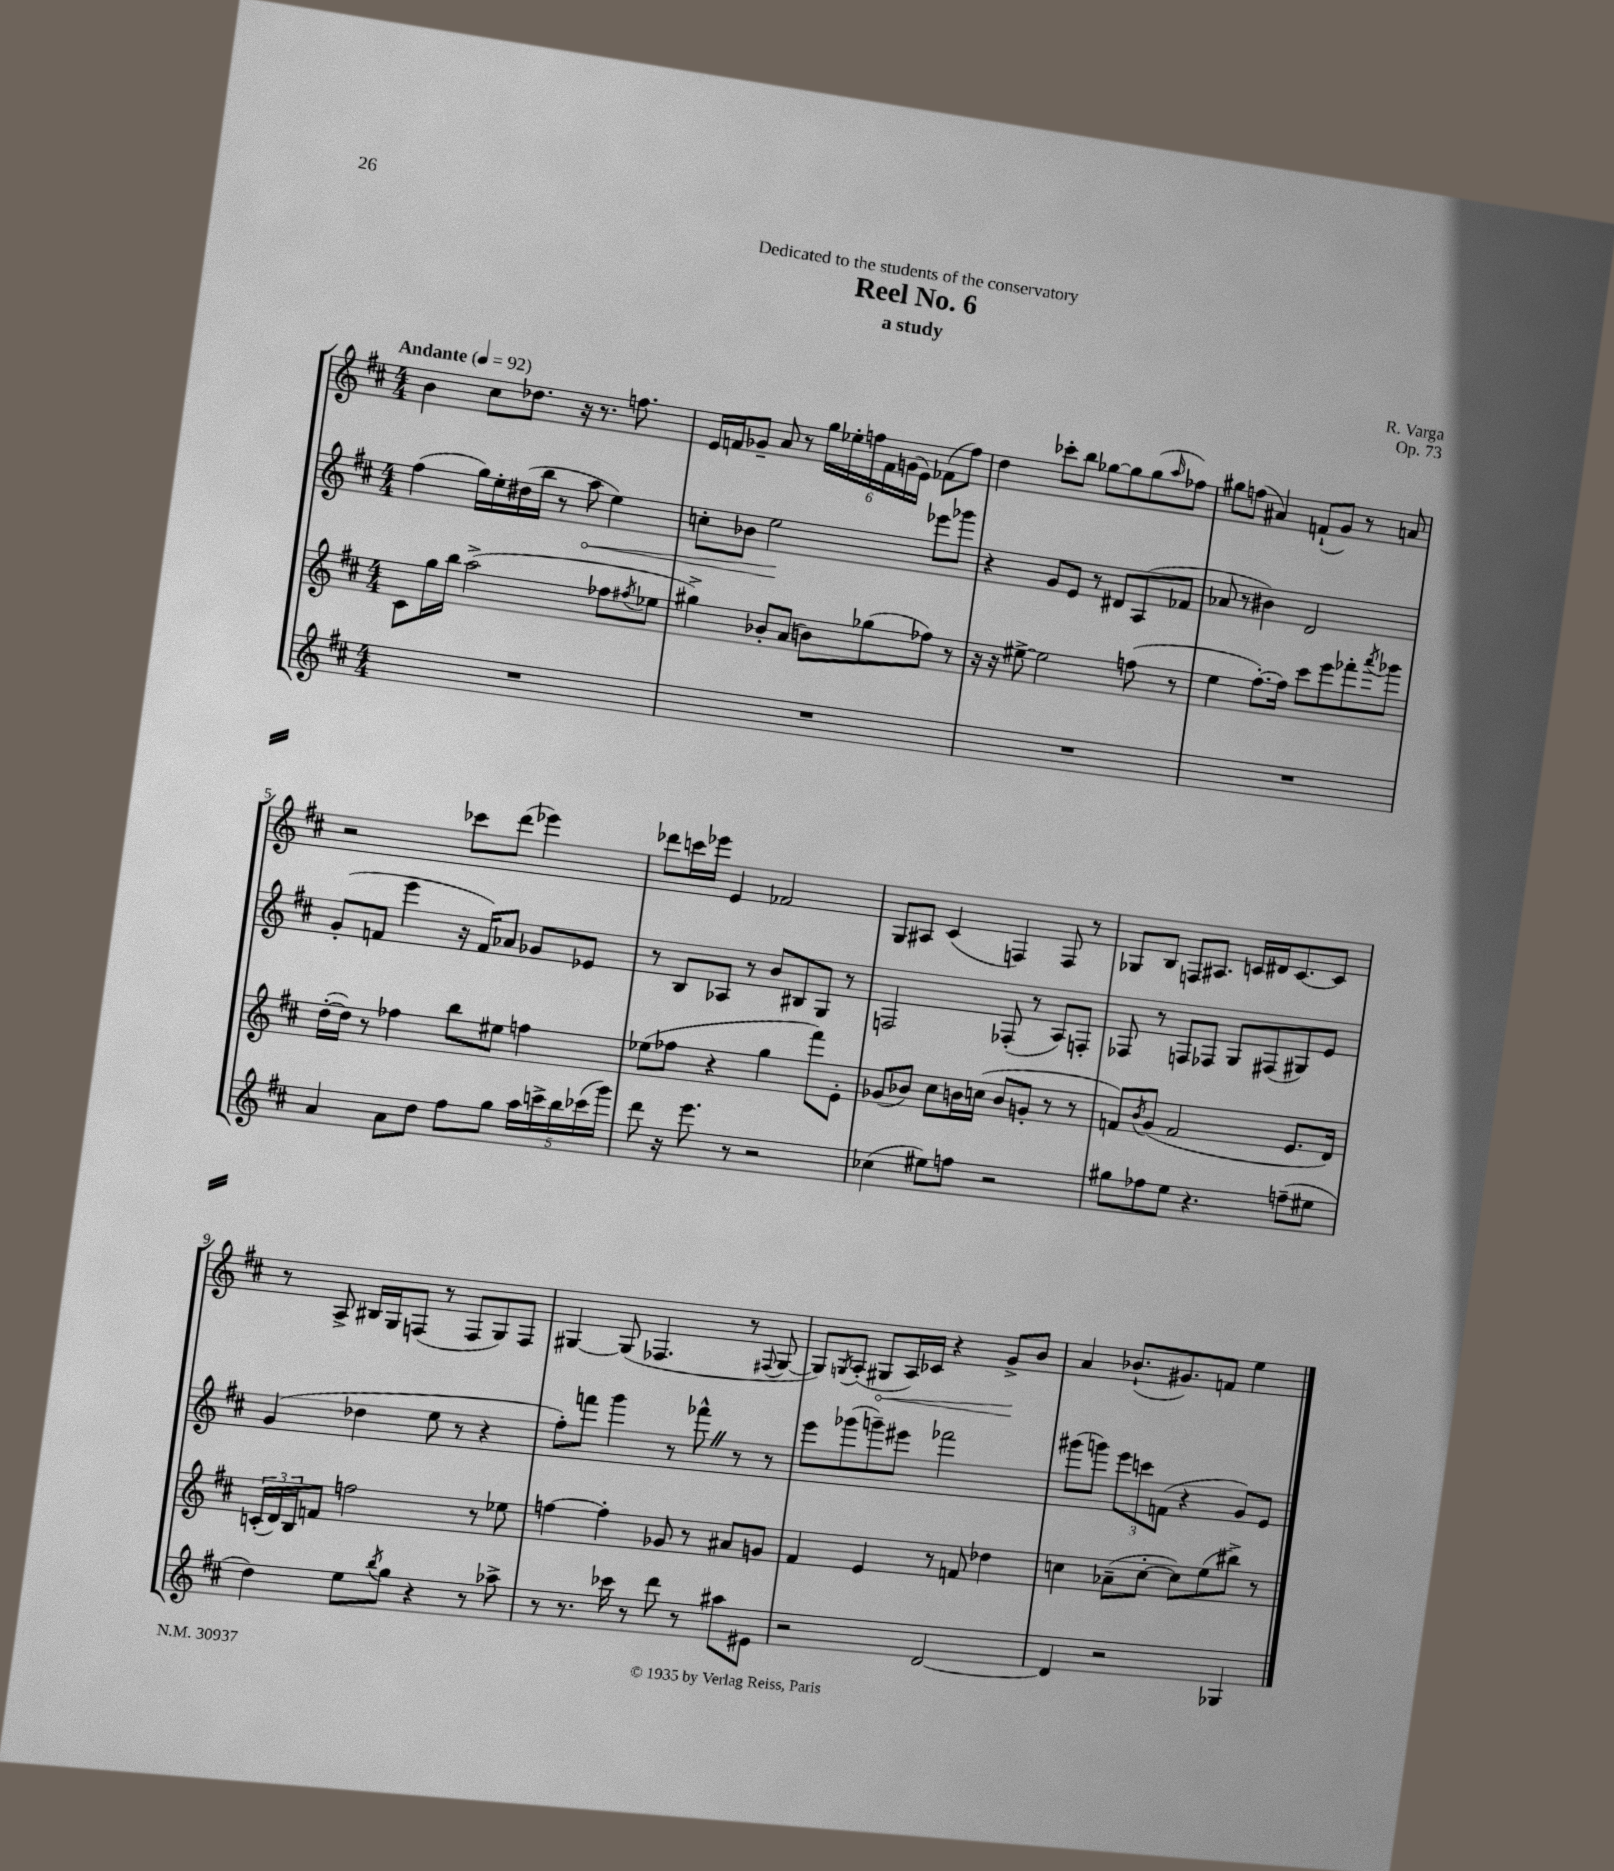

**kern	**kern	**kern	**kern
*staff4	*staff3	*staff2	*staff1
*clefG2	*clefG2	*clefG2	*clefG2
*k[f#c#]	*k[f#c#]	*k[f#c#]	*k[f#c#]
*M4/4	*M4/4	*M4/4	*M4/4
*MM92	*MM92	*MM92	*MM92
1r	8c#	(4ff#	4b
.	16gg	.	.
.	16bb	.	.
.	(2aa^	16gg)	8cc#
.	.	16ee'	.
.	.	(16dd#	8.dd-
.	.	16bb	.
.	.	8r	.
.	.	.	16r
.	.	8aa	8.r
.	8ff-	4ee)	.
.	.	.	8.ff
.	8qff#	.	.
.	8ee-	.	.
=	=	=	=
1r	4gg#^)	8cc'	16e
.	.	.	16f
.	.	8b-	8g-~
.	8b-'	2ee	8a
.	(8a	.	8r
.	8b)	.	24gg
.	.	.	24ee-'
.	.	.	24ff
.	(8gg-	.	24f
.	.	.	(24g
.	.	.	24e)
.	8ff-)	8eee-	(8f-
.	8r	8ggg-	8ff)
=	=	=	=
1r	16r	4r	4dd
.	16r	.	.
.	[8ee#^	.	.
.	2ee#]	8g	8ccc-'
.	.	8e	8bb
.	.	8r	[8gg-
.	.	8d#	8gg-]
.	(8ff	(8A	(8gg-
.	.	.	16qqaa
.	8r	8f-	8ff-)
=	=	=	=
1r	4ee	8a-	8gg#
.	.	8r	(8ff
.	[8.ff#')	4b#)	4a#)
.	16ff#]	.	.
.	8ccc#	2d	(8f`
.	8eee	.	8g)
.	8fff-'	.	8r
.	8qaaa	.	.
.	8ggg-	.	8a
=	=	=	=
4a	([16dd'	(8g'	2r
.	16dd])	.	.
.	8r	8f	.
8a	4ff-	4eee	.
8dd	.	.	.
8ff#	8bb	16r	8ccc-
.	.	16f)	.
8gg	8ee#	8a-	(8ddd
20aa	4ff	8g-	4eee-)
20ccc^	.	.	.
20bb	.	.	.
.	.	8e-	.
(20ccc-	.	.	.
20ggg)	.	.	.
=	=	=	=
8ddd	(8ee-	8r	8ddd-
16r	8ff-	8B	16ccc
8.eee	.	.	16eee-
.	4r	8A-	4e
8r	.	8r	.
2r	4gg	8b	2f-
.	.	8B#	.
.	8fff#)	8G	.
.	8e'	8r	.
=	=	=	=
(4cc-	(8g-	2F	8G
.	8b-)	.	8A#
8ee#)	8cc#	.	(4c#
8ff	16b	.	.
.	(16cc	.	.
2r	8b	(8F-'	4F)
.	8g'	8r	.
.	8r	8A)	8F
.	8r	8F'	8r
=	=	=	=
8gg#	8f)	8F-	8G-
.	8qb	.	.
8ff-	(8g	8r	8B
8ee	2f	8F	8F
4.r	.	8F-	8.A#
.	.	8G	.
.	.	.	16c
.	.	(8F#	16d#
.	.	.	[8.c
(8ff~	8.e	8G#)	.
8ee#	.	8e	8c]
.	16d)	.	.
=	=	=	=
4dd)	(24c'	(4g	8r
.	24d)	.	.
.	24B	.	.
.	8f	.	8A^
8ee	2ff	4dd-	16B#
.	.	.	16G
8qbb	.	.	.
8gg	.	.	(8F
4r	.	8ee	8r
.	.	8r	8F
8r	8r	4r	8G)
8aa-^	8ee-	.	8F
=	=	=	=
8r	[4ff	8ff#')	[4G#
8.r	.	8fff	.
.	4ff']	4ggg	(8G#]
16ccc-	.	.	.
8r	.	.	4.F-
8ddd	8g-	8r	.
8r	8r	8fff-^^	.
8aa#	8a#	8r	8r
.	.	.	8qqF#
8e#	8g	8r	[8G#
=	=	=	=
2r	4f#	8eee	8G#])
.	.	.	8qG
.	.	(8ggg-	(8A'
.	4e	8ggg~)	8G#
.	.	8eee#	16A)
.	.	.	16c-
[2d	8r	2fff-	4r
.	8f	.	.
.	4dd-	.	8g^
.	.	.	8b
=	=	=	=
4d]	4cc	(8ggg#	4a
.	.	8ggg)	.
2r	(8a-~	12eee	(8.b-`
.	.	12ccc	.
.	[8cc'	.	.
.	.	(12f	.
.	.	.	8.g#)
.	8cc])	4r	.
.	(8ee	.	8f
4G-	8bb#^)	8g)	4ee
.	8r	8e	.
==	==	==	==
*-	*-	*-	*-
